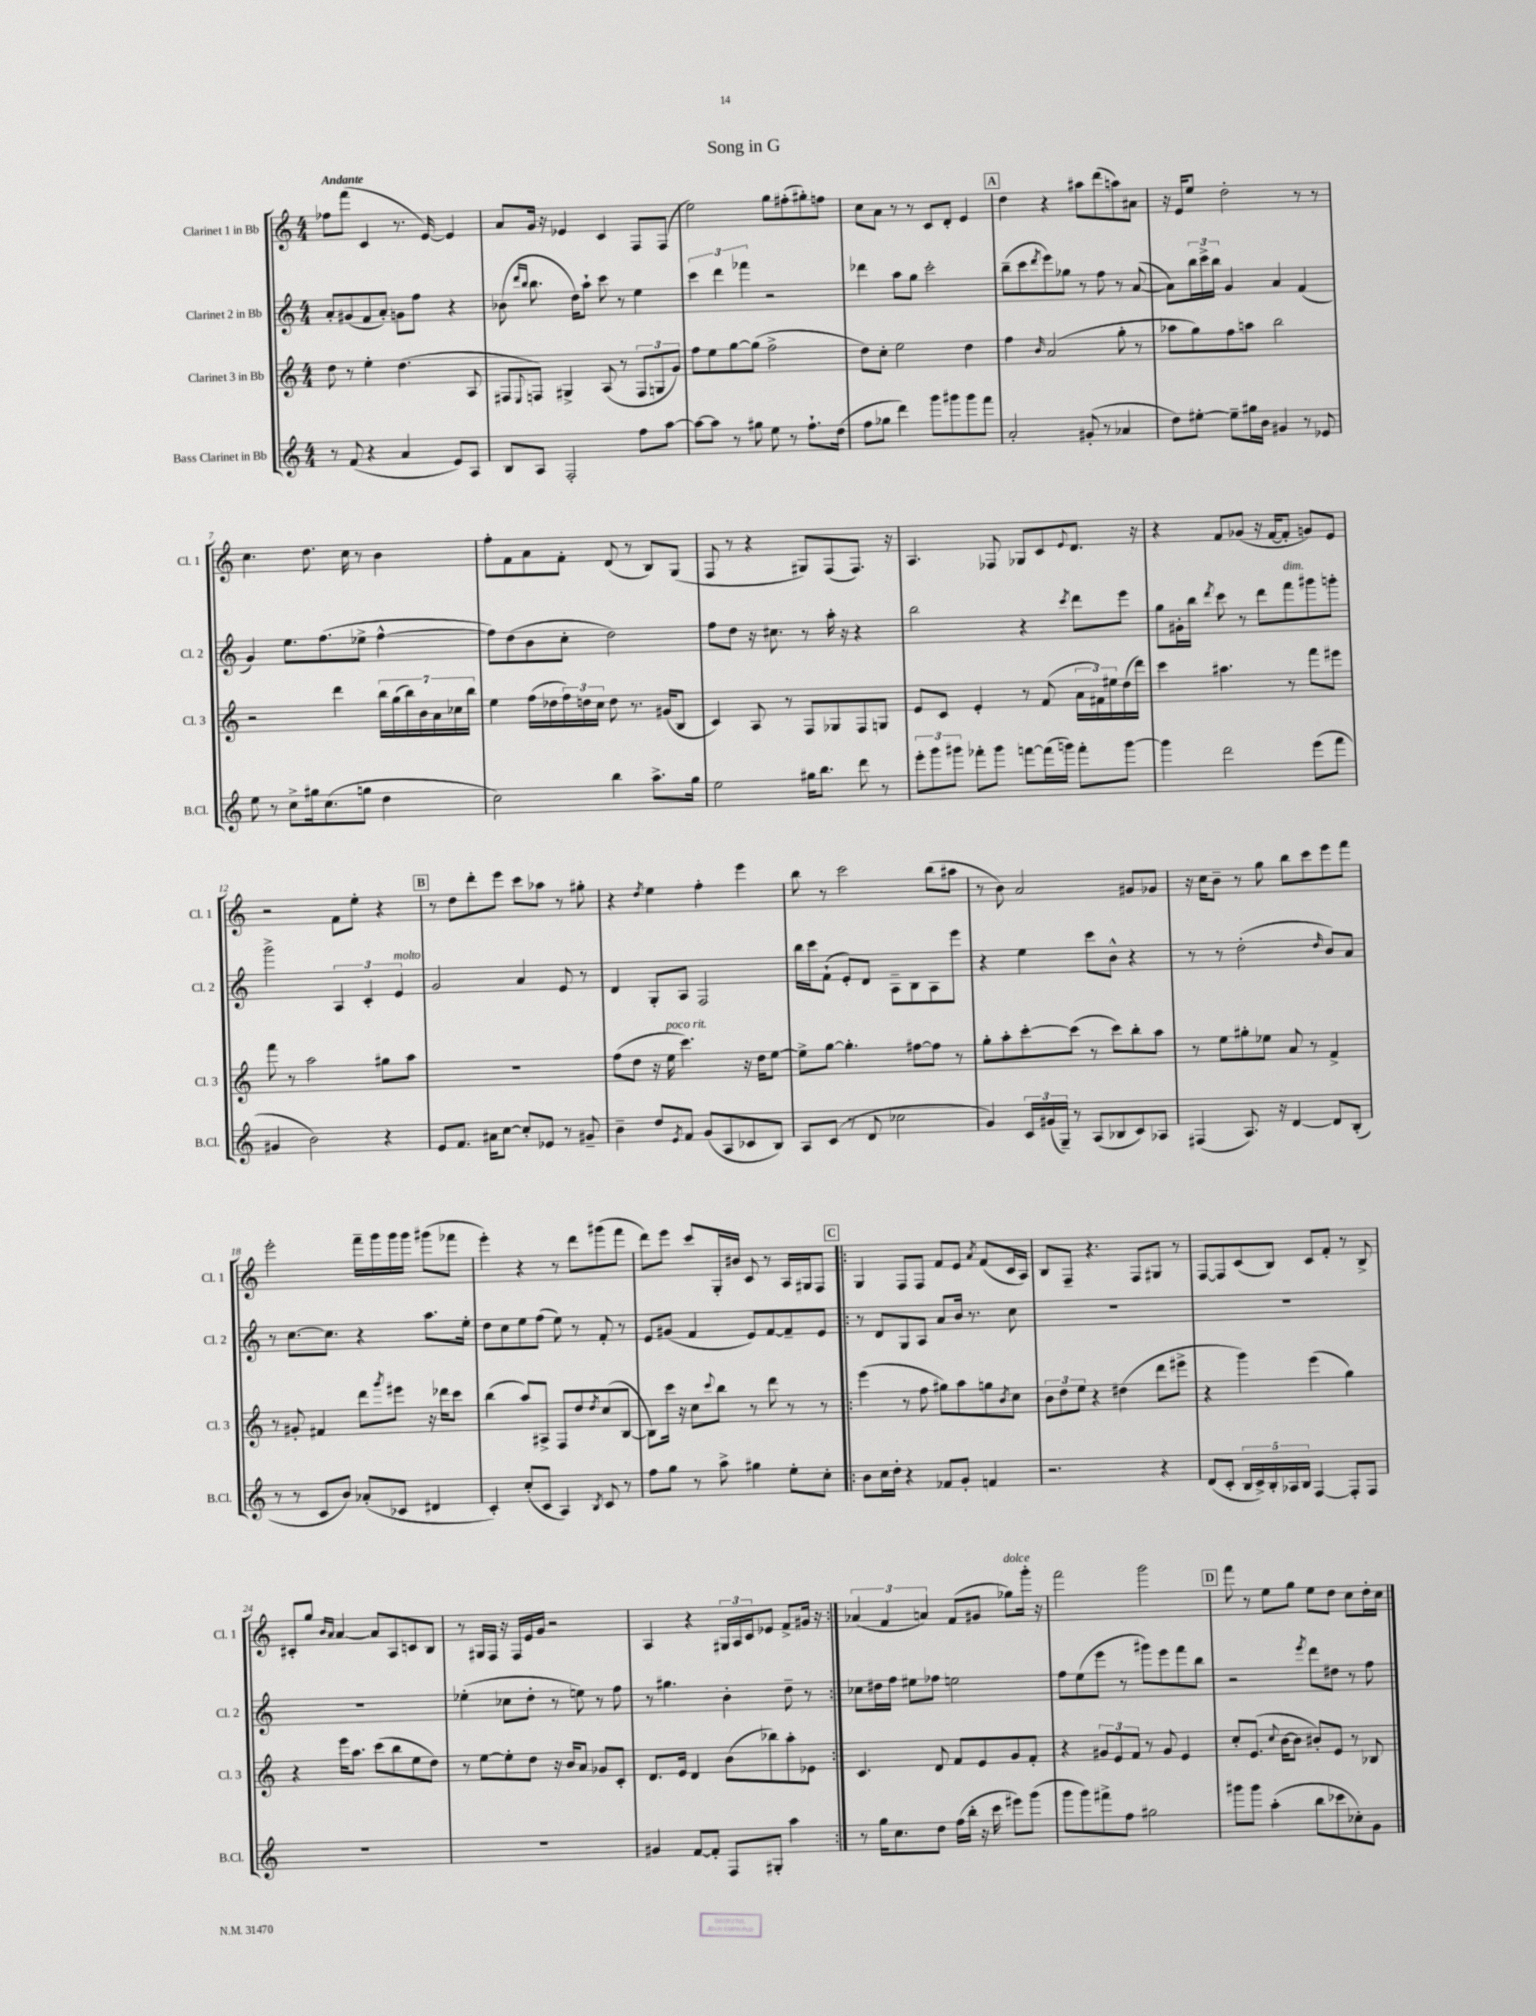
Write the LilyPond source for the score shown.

\header { title = "Song in G" }
<<
\new StaffGroup <<
\new Staff = "s0" \with { instrumentName = "Clarinet 1 in Bb" shortInstrumentName = "Cl. 1" } {
    \clef treble \key c \major \numericTimeSignature \time 4/4 \tempo "Andante"
    fes''8 f'''8( c'4 r8. e'16~) e'4 |
    a'8 g'16 r16 ees'4 c'4 f8 f8( |
    e''2) g''8 fis''8-.( gis''8-.) f''8 |
    c''8 a'8 r8 r8 c'8 d'8-. e'4 |
    \mark \markup { \box "A" } d''4 r4 ais''8 d'''8( a''8) ais'8 |
    r16 e'16 e''8 d''2-. r8 r8 |
    c''4. d''8. c''16 r8 b'4 |
    f''8-. f'8 a'8 f'8-. d'8( r8 b8) g8( |
    f8 r8 r4 gis8) f8( f8.) r16 |
    a4. fes8 ges8 c'8 \appoggiatura { e'8 } d'8. r16 |
    r4 f'8 ges'8( r16 f'16~ f'8-. g'8) e'8 |
    r2 f'8 e''8-. r4 |
    \mark \markup { \box "B" } r8 d''8 d'''8-. e'''8 c'''8 aes''8 r8 gis''8-. |
    r4 \acciaccatura { d''8 } e''4 f''4-. e'''4 |
    b''8 r8 c'''2 b''8( ais''8 |
    r8 b'8) a'2 gis'8 ges'8 |
    r16 c''16 b'8-- r8 g''8 b''8 c'''8 e'''8 f'''8 |
    e'''2-. f'''16-- g'''16 g'''16 g'''16 gis'''8( fes'''8 |
    e'''4-.) r4 r8 d'''8 gis'''8( f'''8 |
    d'''8) e'''8 c'''8 g16-. bis'16 c'8 r8 a16 gis16 f8 |
    \repeat volta 2 { \mark \markup { \box "C" } g4 f8 f8 f'8 e'8 \acciaccatura { a'8 } f'8( c'16 a16) |
    b8 f8-- r4. f8 gis8 r8 |
    f8~ f8 c'8( b8) c'8 f'8-. r8 b8-> |
    cis'8-. g''8 \grace { b'16 a'16 } a'4~ a'8 a8 c'8 b8 |
    r8 gis16 f16 r16 f16 e'16 g'16 r2 |
    a4 r4 \tuplet 3/2 { gis16 a16 c'16 } ees'8 f'8-> gis'16 r16 | }
    \tuplet 3/2 { aes'4( f'4 a'4) } f'8( gis'8 ges''8^\markup { \italic "dolce" }) g'''16-. r16 |
    f'''2 g'''2 |
    \mark \markup { \box "D" } f'''8 r8 e''8 g''8 e''8 d''8 c''8 d''16-. c''16 \bar "|." |
}
\new Staff = "s1" \with { instrumentName = "Clarinet 2 in Bb" shortInstrumentName = "Cl. 2" } {
    \clef treble \key c \major \numericTimeSignature \time 4/4
    a'8-. gis'8( f'8 a'8-.) g'8 f''8 r4 |
    bes'8( \grace { d'''16 b''16 } b''8. d''16) a''8-! c'''8 r8 e''4 |
    \tuplet 3/2 { c'''4 d'''4 fes'''4 } r2 |
    des'''4 a''8 g''8 c'''2-. |
    \mark \markup { \box "A" } b''8--( c'''8 \acciaccatura { d'''8 } e'''8) ges''8 r8 f''8 r8 a'8~( |
    a'8) \tuplet 3/2 { b''16 c'''16-> b''16 } g'4 a'4 f'4( |
    g'4) e''8. f''8.( ees''8-> f''4~-^ |
    f''8) d''8( b'8 c''8-. d''2) |
    f''8 d''8 r16 cis''8. r8 a''16-. r16 r4 |
    b''2 r4 \acciaccatura { c'''8 } d'''8 e'''8 |
    g''8 gis'16-. b''16 \acciaccatura { d'''8 } c'''8 r8 d'''8 f'''8^\markup { \italic "dim." } gis'''8 g'''8-. |
    g'''2-> \tuplet 3/2 { a4 c'4-. e'4^\markup { \italic "molto" } } |
    \mark \markup { \box "B" } g'2 a'4 e'8 r8 |
    d'4 g8-. a8 f2 |
    b''16 c'''16 f'8-!( e'8-.) d'8 a8-- b8 a8 e'''8 |
    r4 e''4 c'''8 b'8-^ r4 |
    r8 r8 d''2-.( \grace { d''16 } b'8) a'8 |
    r8 c''8.~ c''8. r4 a''8. e''16-. |
    d''8 c''8 e''8 f''8( e''8) r8 f'8-. r8 |
    e'8 gis'8( f'4 e'8) f'8~ f'8-- e'8 |
    \repeat volta 2 { \mark \markup { \box "C" } r8 d'8 g8 a8 a'8 b'16 r8. c''8 |
    R1 |
    R1 |
    R1 |
    ees''4-.( ces''8 d''8-. r8 e''8) r8 f''8 |
    r8 gis''4. b'4-. d''8-- r8 | }
    ces''8 dis''16 f''16 eis''8 fes''8 e''2 |
    f''8 e''8( e'''8 r8 gis'''8) e'''8 f'''8 b''8 |
    \mark \markup { \box "D" } r2 \acciaccatura { e'''8 } d'''8 dis''8 r8 f''8 \bar "|." |
}
\new Staff = "s2" \with { instrumentName = "Clarinet 3 in Bb" shortInstrumentName = "Cl. 3" } {
    \clef treble \key c \major \numericTimeSignature \time 4/4
    d''8 r8 e''4-. d''4.( a8 |
    fis8 \appoggiatura { e8 } f8) gis4-> a8( r8 \tuplet 3/2 { f8 g8 g'8) } |
    f''8 e''8 g''8~ g''8( f''2-> |
    d''8) c''8-. e''2 d''4 |
    \mark \markup { \box "A" } f''4 \grace { b'16 } a'2( g''8-. r8 |
    aes''8 g''8) f''8 a''8 b''2 |
    r2 d'''4 \tuplet 7/4 { b''16 g''16( b''16) b'16 a'16 ces''16 b''16 } |
    e''4 f''16( des''16 \tuplet 3/2 { f''16) d''16 c''16 } d''8 r8. gis'16( b8 |
    c'4) a8 r8 f8 ges8 f8 g8 |
    e'8 c'8 e'4-. r8 f'8( \tuplet 3/2 { a'16 fis'16) eis''16 } d''16( d'''16) |
    c'''4 ais''4. r8 f'''8 eis'''8 |
    f'''8 r8 a''2 gis''8 a''8 |
    \mark \markup { \box "B" } R1 |
    f''8( d''8 r16 e''16^\markup { \italic "poco rit." } c'''4.) r16 d''16 e''8~ |
    e''8-> g''8~ g''4.-. fis''8~ fis''8 r8 |
    g''8-. a''8-. c'''8~-. c'''8( r8 c'''8) b''8-. a''8 |
    r8 e''8 gis''8-. ees''8 a'8 r8 f'4-> |
    r8 gis'8-. fis'4 d'''8 \acciaccatura { g'''8 } eis'''8 r16 des'''16 c'''8 |
    b''4( a''8) ais8-> f8 d''8 \acciaccatura { d''8 } c''8( b8~ |
    b8) c'''16 r16 c''8 \appoggiatura { c'''8 } b''8 r8 d'''8 r8 r8 |
    \repeat volta 2 { \mark \markup { \box "C" } e'''4( r8 f''8 gis''8) a''8 g''8 \acciaccatura { b'8 } c''8 |
    \tuplet 3/2 { b'8 d''8 e''8 } r4 dis''4( d'''8 eis'''8-> |
    r4 g'''4) e'''4( g''4) |
    r4 e'''16 a''8. c'''8( b''8 e''8 d''8) |
    r8 e''8~ e''8-. d''8 r16 b'16 a'8 ges'8 c'8-. |
    d'8. e'16 d'4 b'8( bes''8) a''8-. ees'8 | }
    c'4. d'8 f'8 e'8 g'8 f'8-. |
    r4 \tuplet 3/2 { gis'8 e'8 f'8 } r8 gis'8 e'4 |
    \mark \markup { \box "D" } c''8-. e'8.( \appoggiatura { c''8 } b'16~ b'8 bis'8-.) e'8 r8 bes8 \bar "|." |
}
\new Staff = "s3" \with { instrumentName = "Bass Clarinet in Bb" shortInstrumentName = "B.Cl." } {
    \clef treble \key c \major \numericTimeSignature \time 4/4
    r8 f'8( r4 a'4 e'8) a8 |
    b8 a8 f2-. f''8 a''8~ |
    a''8~ a''8 r8 gis''8 e''8 r8 f''8.-! d''16( |
    f''8 ges''8 d'''4) g'''8 gis'''8 gis'''8 f'''8 |
    \mark \markup { \box "A" } a'2-. gis'8-.( r8 aes'4 |
    d''8) eis''8~-. eis''8-- gis''16 b'16 gis'4 r8 ees'8 |
    e''8 r8 c''8-> gis''16 c''8.( g''8 d''4 |
    c''2) b''4 a''8.-> g''16 |
    e''2 gis''16 b''8. d'''8 r8 |
    \tuplet 3/2 { e'''8-. g'''8 gis'''8 } fes'''8-. gis'''8 f'''8~ f'''16( g'''16) f'''8-. g'''8~ |
    g'''4 d'''2 e'''8( f'''8 |
    gis'4 b'2) r4 |
    \mark \markup { \box "B" } e'8 f'8. ais'16 c''8~ c''8-. ees'8 r8 gis'8-- |
    b'4-- d''8 \acciaccatura { e'8 } f'8 g'8( a8 ces'8 b8) |
    a8 c'8( r8 d'8 ces''2 |
    g'4) \tuplet 3/2 { c'16 gis'16( g16--) } r8 a8( bes8 c'8) aes8 |
    fis4( a8.) r16 d'4~ d'8 b8-.( |
    r8 r8 c'8 b'8) aes'8-.( ces'8 dis'4 |
    c'4-.) c''8-.( c'8 a4) \acciaccatura { b8 } c'8 r8 |
    f''8 g''8 r8 a''8-> gis''4 e''8-. c''8-. |
    \repeat volta 2 { \mark \markup { \box "C" } b'8 c''16 d''16-. r4 fes'8 g'8-. f'4 |
    r2. r4 |
    d'8( c'8-. \tuplet 5/4 { b16 c'16->) b16-. aes16 b16 } f4~ f8-. f8 |
    R1 |
    R1 |
    gis'4 f'8~ f'8-. f8 gis8-. a''4 | }
    r8 g''16 c''8. d''8 f''16( b''16-. r16 c'''16 eis'''8) g'''8( |
    g'''8 g'''8) fis'''8-> f''8 gis''2 |
    \mark \markup { \box "D" } gis'''8 gis'''8 a''4-.( b''8 ces'''8 ces''8-.) g'8 \bar "|." |
}
>>
>>
